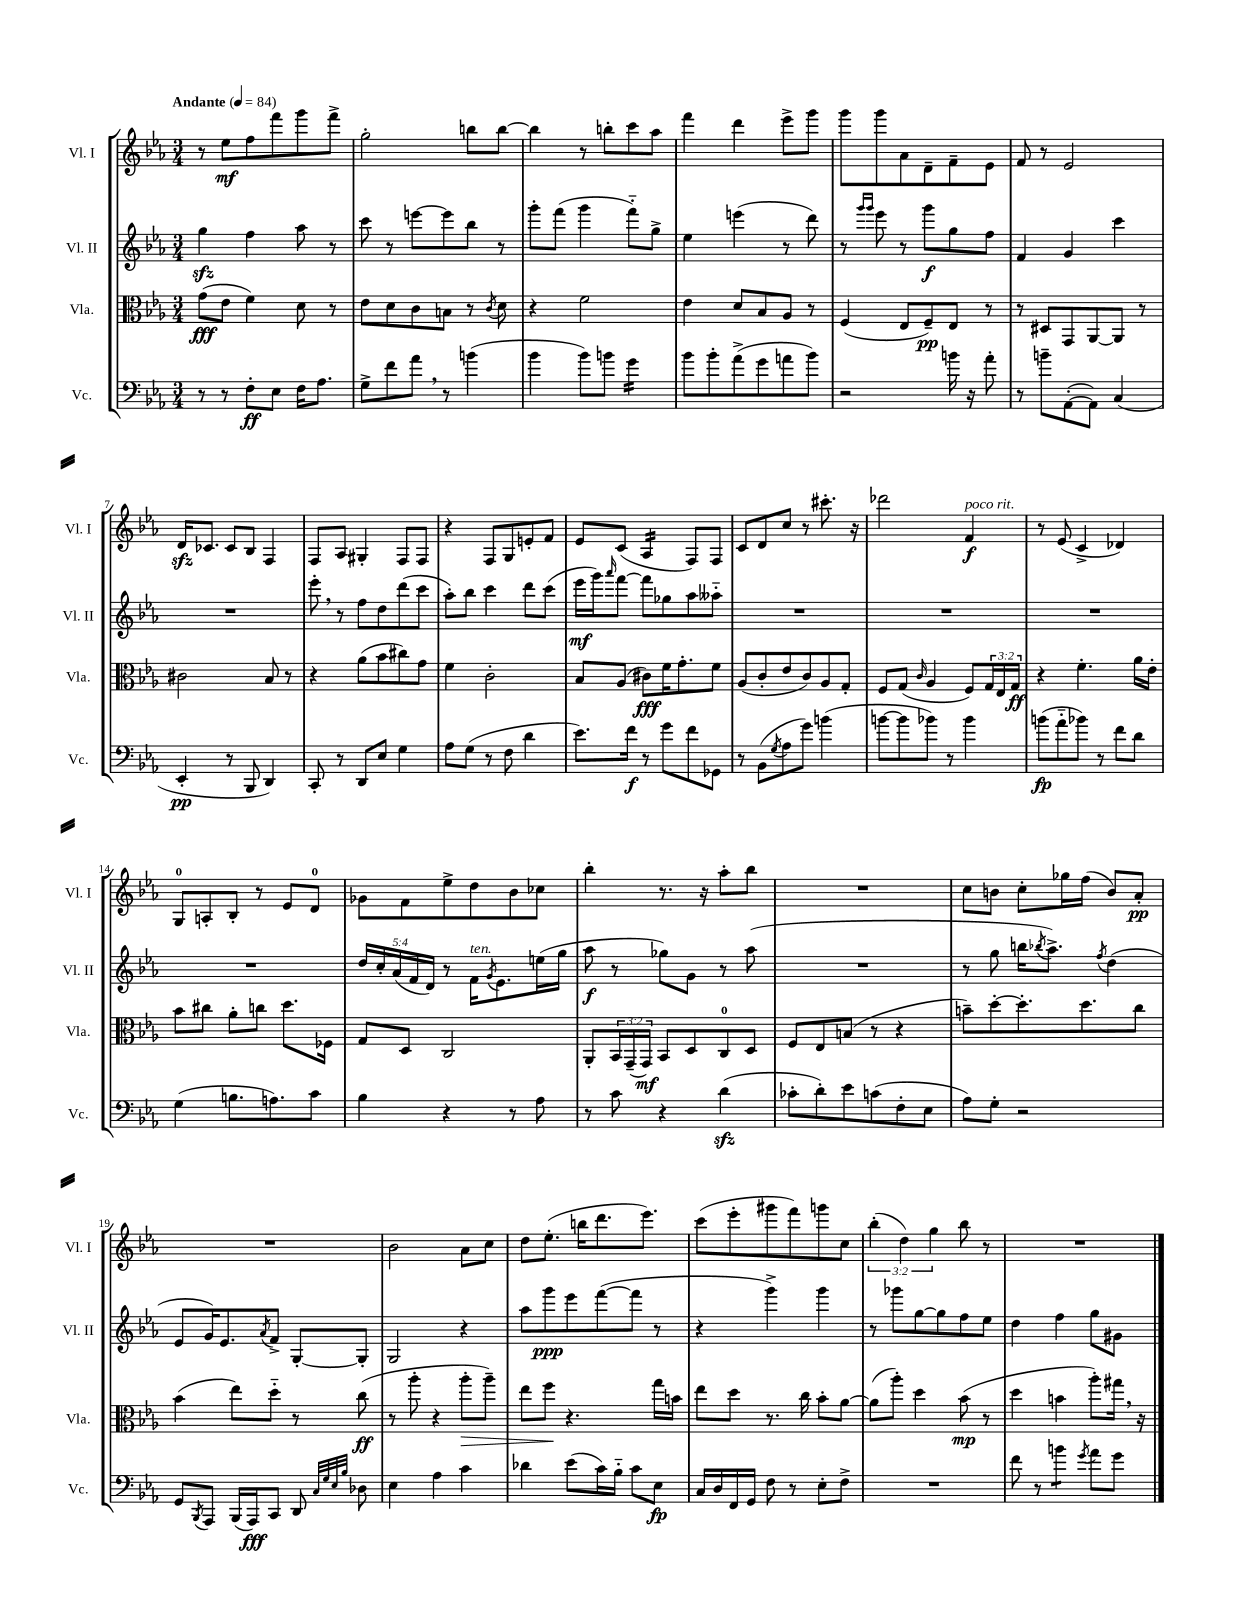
<<
\new StaffGroup <<
\new Staff = "s0" \with { instrumentName = "Vl. I" shortInstrumentName = "Vl. I" } {
    \clef treble \key ees \major \numericTimeSignature \time 3/4 \override Staff.TupletNumber.text = #tuplet-number::calc-fraction-text \tempo "Andante" 4 = 84
    r8 ees''8\mf f''8 f'''8 g'''8 f'''8-> |
    g''2-. b''8 b''8~ |
    b''4 r8 b''8-. c'''8 aes''8 |
    f'''4 d'''4 ees'''8-> g'''8 |
    g'''8 g'''8 aes'8 d'8-- f'8-- ees'8 |
    f'8 r8 ees'2 |
    d'16\sfz ces'8. ces'8 bes8 f4 |
    f8 aes8 gis4-. f8 f8 |
    r4 f8 g8 e'8-. f'8 |
    ees'8 c'8( aes4:16 f8) f8 |
    c'8 d'8 c''8 r8 cis'''8.-. r16 |
    des'''2 f'4\f^\markup { \italic "poco rit." } |
    r8 ees'8( c'4-> des'4) |
    g8-0 a8-. bes8-. r8 ees'8 d'8-0 |
    ges'8 f'8 ees''8-> d''8 bes'8 ces''8 |
    bes''4-. r8. r16 aes''8-. bes''8 |
    R2. |
    c''8 b'8 c''8-. ges''16 f''16( b'8) aes'8-.\pp |
    R2. |
    bes'2 aes'8 c''8 |
    d''8 ees''8.-.( b''16 d'''8. ees'''8.) |
    c'''8( ees'''8-. gis'''8 f'''8) g'''8 c''8 |
    \tuplet 3/2 { bes''4-.( d''4) g''4 } bes''8 r8 |
    R2. \bar "|." |
}
\new Staff = "s1" \with { instrumentName = "Vl. II" shortInstrumentName = "Vl. II" } {
    \clef treble \key ees \major \numericTimeSignature \time 3/4 \override Staff.TupletNumber.text = #tuplet-number::calc-fraction-text
    g''4\sfz f''4 aes''8 r8 |
    c'''8 r8 e'''8~ e'''8 bes''8 r8 |
    g'''8-. f'''8( g'''4 f'''8-_) g''8-> |
    ees''4 e'''4( r8 d'''8) |
    r8 \grace { g'''16 g'''16 } ees'''8 r8 g'''8\f g''8 f''8 |
    f'4 g'4 c'''4 |
    R2. |
    ees'''8-. \breathe r8 f''8 d''8 d'''8( c'''8 |
    aes''8-.) bes''8 c'''4 d'''8 c'''8( |
    ees'''16\mf g'''16) \grace { aes'''16 } f'''8~ f'''8 ges''8 aes''8 aeses''8-_ |
    R2. |
    R2. |
    R2. |
    R2. |
    \tuplet 5/4 { d''16 c''16-. aes'16( f'16 d'16) } r8 f'16^\markup { \italic "ten." } \acciaccatura { g'8 } ees'8. e''16( g''16 |
    aes''8\f r8 ges''8) g'8 r8 aes''8( |
    R2. |
    r8 g''8 b''16 \acciaccatura { bes''8 } aes''8.->) \acciaccatura { f''8 } d''4( |
    ees'8 g'16) ees'8. \acciaccatura { aes'8 } f'8-> g8~-. g8-. |
    g2 r4 |
    aes''8 g'''8\ppp ees'''8 f'''8~( f'''8 r8 |
    r4 g'''4->) g'''4 |
    r8 ges'''8 g''8~ g''8 f''8 ees''8 |
    d''4 f''4 g''8 gis'8 \bar "|." |
}
\new Staff = "s2" \with { instrumentName = "Vla." shortInstrumentName = "Vla." } {
    \clef alto \key ees \major \numericTimeSignature \time 3/4 \override Staff.TupletNumber.text = #tuplet-number::calc-fraction-text
    g'8\fff( ees'8 f'4) d'8 r8 |
    ees'8 d'8 c'8 b8 r8 \acciaccatura { c'8 } d'8 |
    r4 f'2 |
    ees'4 d'8 bes8 aes8 r8 |
    f4( ees8 f8--\pp) ees8 r8 |
    r8 dis8 g,8 aes,8~ aes,8 r8 |
    cis'2 bes8 r8 |
    r4 aes'8( bes'8 cis''8) g'8 |
    f'4 c'2-. |
    bes8 aes8( cis'8\fff) f'16 g'8.-. f'8 |
    aes8( c'8-. ees'8 c'8) aes8 g8-. |
    f8 g8( \grace { c'16 } aes4 f8) \tuplet 3/2 { g16 ees16 g16\ff } |
    r4 f'4.-. aes'16 ees'16-. |
    bes'8 cis''8 aes'8-. c''8 d''8. fes16 |
    g8 d8 c2 |
    aes,8-. \tuplet 3/2 { bes,16 g,16--( g,16\mf) } bes,8 d8 c8-0 d8 |
    f8 ees8 b8( r8 r4 |
    b'8--) d''8~-. d''8.-. d''8. c''8 |
    bes'4( ees''8) d''8-_ r8 c''8\ff( |
    r8 aes''8-. r4 aes''8-.\> aes''8--) |
    ees''8 f''8\! r4. g''16 b'16 |
    ees''8 d''8 r8. c''16 bes'8-. aes'8~ |
    aes'8( aes''8-.) d''4 bes'8\mp( r8 |
    d''4 b'4 aes''8-.) gis''16 \breathe r16 \bar "|." |
}
\new Staff = "s3" \with { instrumentName = "Vc." shortInstrumentName = "Vc." } {
    \clef bass \key ees \major \numericTimeSignature \time 3/4
    r8 r8 f8-.\ff ees8 f16 aes8. |
    g8-> f'8 aes'8 \breathe r8 b'4( |
    bes'4 bes'8) b'8 g'4:16 |
    bes'8 bes'8-. aes'8->( g'8 a'8 bes'8) |
    r2 b'16 r16 aes'8-. |
    r8 b'8-- aes,8~-.( aes,8) c4( |
    ees,4-.\pp r8 bes,,8 d,4) |
    c,8-. r8 d,8 ees8 g4 |
    aes8 g8( r8 f8 d'4 |
    ees'8.) f'16\f r8 g'8 f'8 ges,8 |
    r8 bes,8( \acciaccatura { g8 } aes8 g'8) b'4( |
    b'8~ b'8 bes'8) r8 bes'4 |
    b'8\fp( aes'8-_ bes'8) r8 f'8 d'8 |
    g4( b8. a8.) c'8 |
    bes4 r4 r8 aes8 |
    r8 c'8 r4 d'4\sfz( |
    ces'8-. d'8-.) ees'8 c'8( f8-. ees8 |
    aes8) g8-. r2 |
    g,8 \acciaccatura { bes,,8 } aes,,8 bes,,16( aes,,16\fff) c,8 d,8 \grace { c32 g32 ees32 bes32 } des8 |
    ees4 aes4 c'4 |
    des'4 ees'8( c'16) bes16-_ c'8 ees8\fp |
    c16 d16 f,16 g,16 f8 r8 ees8-. f8-> |
    R2. |
    f'8 r8 b'4:8 \acciaccatura { g'8 } aes'8 g'8 \bar "|." |
}
>>
>>
